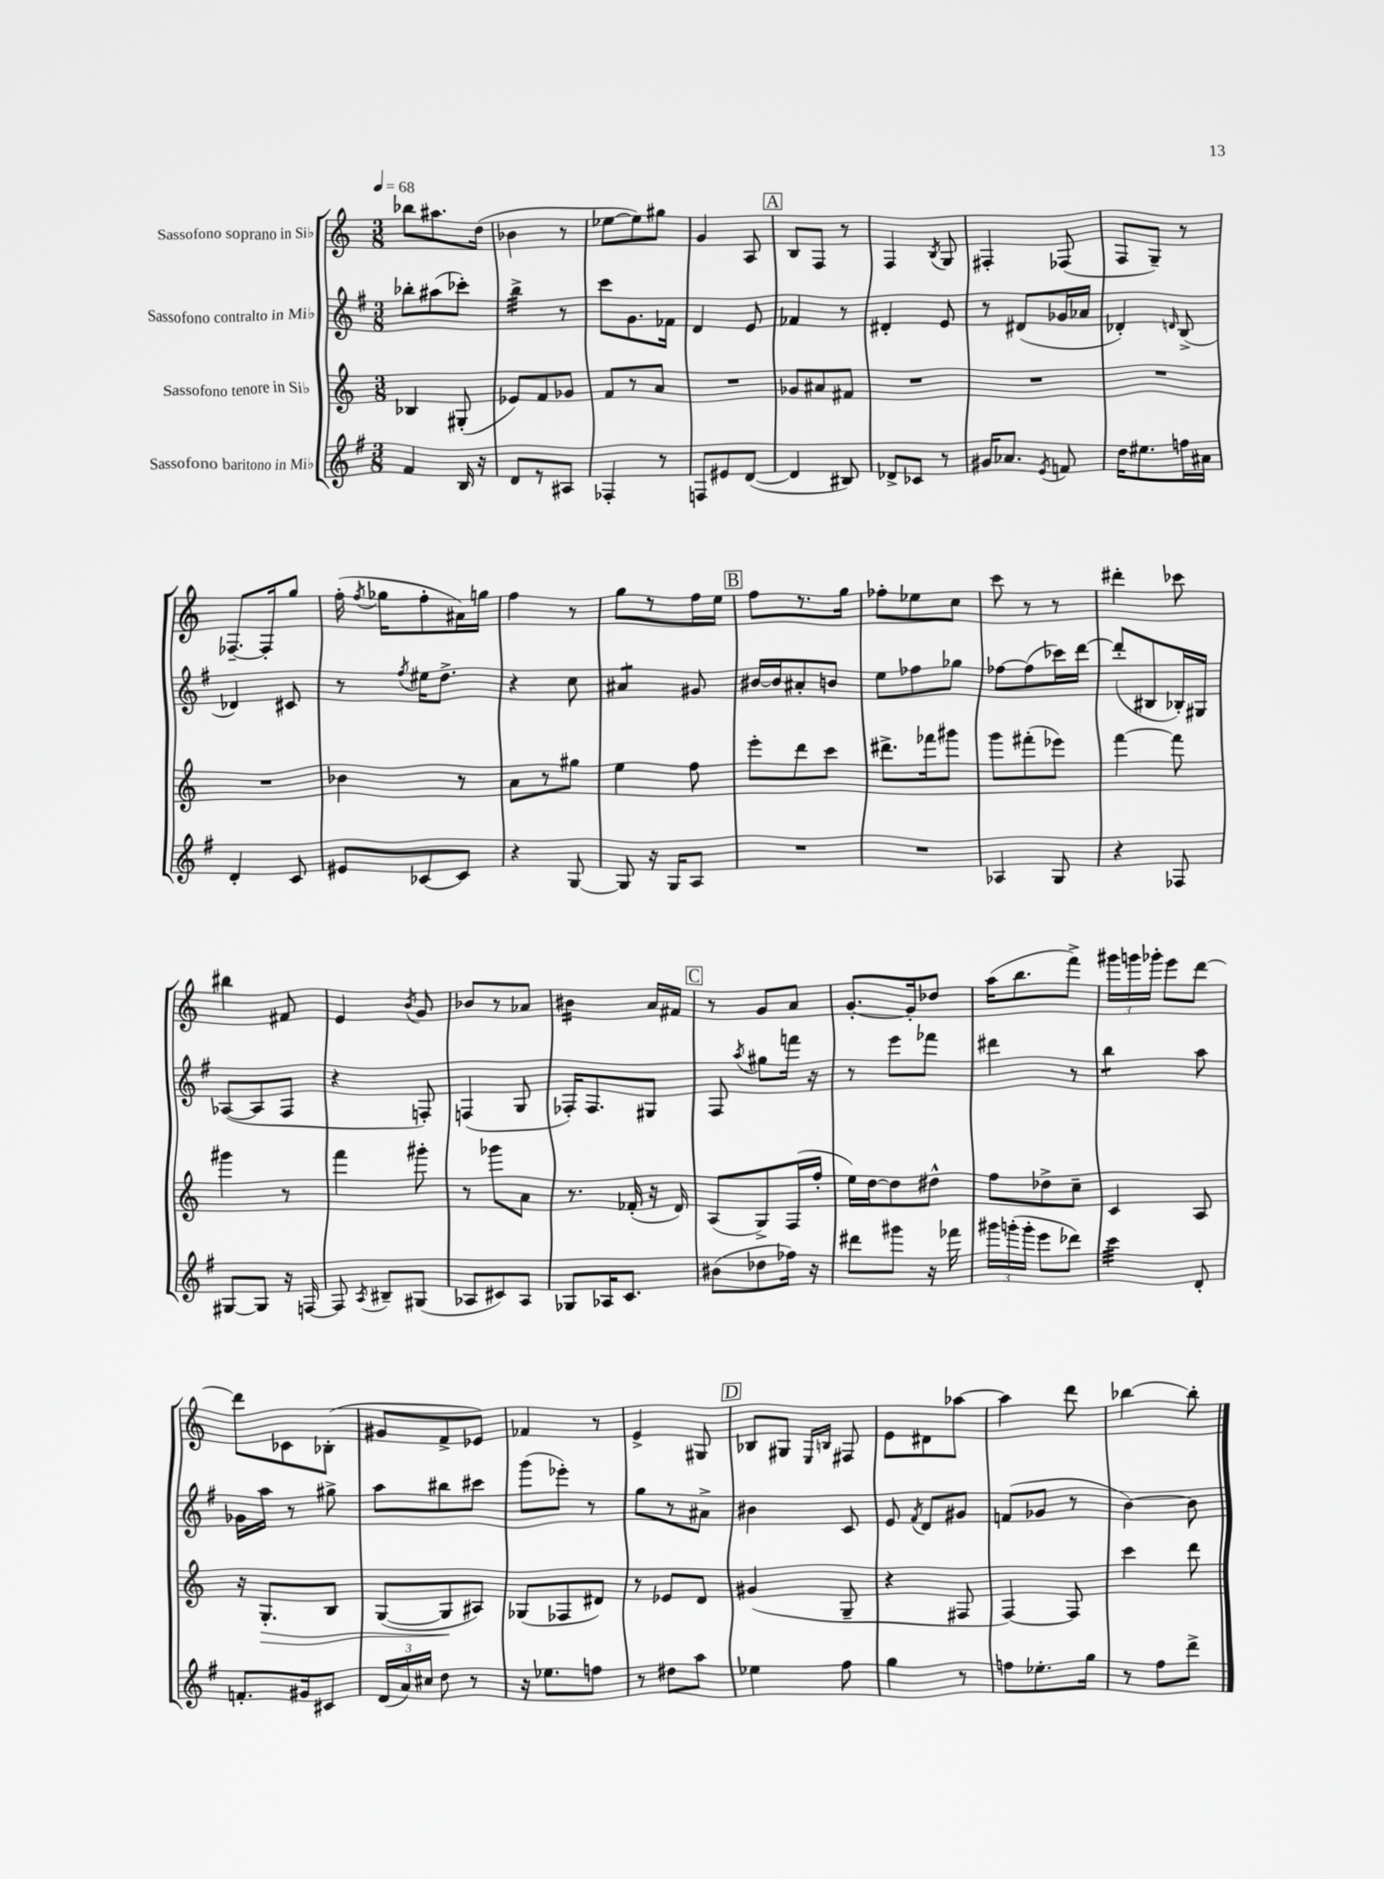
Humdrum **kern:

**kern	**kern	**kern	**kern
*staff4	*staff3	*staff2	*staff1
*clefG2	*clefG2	*clefG2	*clefG2
*k[f#]	*k[]	*k[f#]	*k[]
*M3/8	*M3/8	*M3/8	*M3/8
*MM68	*MM68	*MM68	*MM68
4f#/	4B-/	8bb-'\L	8bb-\L
.	.	(8aa#\	8.aa#\
16B/	(8G#'/	8ccc-'\J)	.
16r	.	.	(16dd\Jk
=	=	=	=
8d/L	8e-/L)	4bb^\	4b-\
8r	8f/	.	.
8A#/J	8g-/J	8r	8r
=	=	=	=
4F-'/	8f/L	8ccc\L	[8ee-\L
.	8r	8.g\	8ee-\])
8r	8a/J	.	8gg#\J
.	.	16f-\Jk	.
=	=	=	=
8F/L	4.r	4d/	4g/
8e#/	.	.	.
([8d/J	.	8e/	8A/
=	=	=	=
4d/]	8g-/L	4f-/	8B/L
.	8a#/	.	8F/J
8B#/)	8f#/J	8r	8r
=	=	=	=
8d-^/L	4.r	4d#'/	4F/
8c-/J	.	.	.
.	.	.	8qB/
8r	.	8e/	8G/
=	=	=	=
16g#/LK	4.r	8r	4F#'/
8.a-/J	.	.	.
.	.	(8d#/L	.
8qe/	.	.	.
8f/	.	16g-/L	(8F-/
.	.	16a-/JJ	.
=	=	=	=
16dd\LK	4.r	4d-'/)	8F/L
8.ee#\	.	.	.
.	.	.	8G~/J)
.	.	16qqd/	.
16ff\L	.	(8B^/	8r
16a#\JJ	.	.	.
=	=	=	=
4d'/	4.r	4d-/)	[8.F-~/L
.	.	.	16F-'/]k
8c/	.	8c#/	8gg/J
=	=	=	=
8e#/L	4b-\	8r	(16ff'\
.	.	.	8qff/
.	.	.	16gg-\LK
.	.	8qff#/	.
[8c-/	.	16ee#\LK	8ff'\
.	.	8.dd^\J	.
8c-/]J	8r	.	16a#\L)
.	.	.	16gg\JJ
=	=	=	=
4r	8a\L	4r	4ff\
.	8r	.	.
[8G/	8gg#\J	8cc\	8r
=	=	=	=
8G/]	4ee\	4a#/	8gg\L
16r	.	.	8r
16G/LK	.	.	.
8A/J	8ff\	8g#/	16ff\L
.	.	.	16ee\JJ
=	=	=	=
4.r	8eee'\L	[16b#/LL	8ff\L
.	.	16b#/]J	.
.	8ddd\	8a#'/	8.r
.	8ccc\J	8b/J	.
.	.	.	16gg\Jk
=	=	=	=
4.r	8.ddd#^\L	8ee\L	8ff-'\L
.	.	8ff-\	8ee-\
.	16fff-\k	.	.
.	8ggg#\J	8gg-\J	8cc\J
=	=	=	=
4A-/	8ggg\L	[8ff-\L	8ccc\
.	(8fff#'\	(8ff-\]	8r
8G/	8eee-\J)	16ccc-\L)	8r
.	.	[16ddd\JJ	.
=	=	=	=
4r	[4fff\	(8ddd'/]L	4ddd#'\
.	.	8B#/	.
8F-/	8fff\]	16B-'/L)	8ccc-\
.	.	16G#/JJ	.
=	=	=	=
[8G#/L	4ggg#\	([8A-/L	4bb#\
8G#/]J	.	8A-/]	.
16r	8r	8F#/J	8f#/
[16F/	.	.	.
=	=	=	=
8F/]	4fff\	4r	4e/
8qA/	.	.	.
8B#~/L	.	.	.
.	.	.	8qb/
(8G#/J	8ggg#'\	8F'/)	8g/
=	=	=	=
8A-/L	8r	(4F/	8b-/L
8c#/)	8ggg-\L	.	8r
8A-/J	8a\J	8G/	8a-/J
=	=	=	=
8G-/L	8.r	16F-'/LK)	4b#\
.	.	8.F-/	.
16A-/K	.	.	.
8.c/J	(16f-'/	.	.
.	16r	8G#/J	16a/LL
.	16d/)	.	16f#/JJ
=	=	=	=
(8b#\L	(8A/L	8F#/	8r
.	.	8qaa/	.
8dd-\	8G^/)	8gg#\L	8g/L
16ff-\Jk)	(16F/L	16fff\Jk	8a/J
16r	16ff'/JJ	16r	.
=	=	=	=
8ddd#\L	16ee\LL)	8r	[8.g'/L
.	[16dd\J	.	.
8ggg#\J	8dd\]	8eee\L	.
.	.	.	16g'/]k
16r	8dd#^^\J	8fff-\J	8dd-/J
16fff-\	.	.	.
=	=	=	=
24ggg#\LL	8ff\L	4ddd#\	(16aa\LK
(24ggg'\	.	.	.
.	.	.	8.bb\
24ggg'\JJ	.	.	.
8eee\L	8dd-^\	.	.
8ddd-\J)	8cc~\J	8r	8fff^\J)
=	=	=	=
4ccc\	4c/	4bb\	24ggg#\LL
.	.	.	24ggg\
.	.	.	24ggg-'\JJ
.	.	.	8eee\L
8d'/	8A/	8aa\	[8ddd\J
=	=	=	=
8.f'/L	16r	16g-\LL	8ddd\]L
.	8.G'/L	16aa\JJ	.
.	.	8r	8c-\
16g#/k	.	.	.
8c#/J	8B/J	8gg#^\	(8B-'\J
=	=	=	=
(24d/LL	([8G/L	8aa\L	8g#/L
24a/)	.	.	.
24cc#/JJ	.	.	.
8dd\	8G/]	8bb#\	8f^/
8r	8A#/J)	8ccc#\J	8e-/J)
=	=	=	=
16r	(8G-/L	(8ggg\L	4f-/
8.ee-\L	.	.	.
.	8F-/	8eee-'\J)	.
8ff\J	8d#/J)	8r	8r
=	=	=	=
8r	8r	8gg\L	4e^/
8dd#\L	8e-/L	8r	.
8aa\J	8d/J	8a#^\J	8G#/
=	=	=	=
4ee-\	(4g#/	4b#\	8B-/L
.	.	.	8G#/J
.	.	.	16qqE/LL
.	.	.	16qqB/JJ
8ff#\	8G~/	8c/	8F#/
=	=	=	=
4gg\	4r	8e/	8e\L
.	.	8qf#/	.
.	.	8d/L	8d#\
8r	8F#/	8g#/J	[8aa-\J
=	=	=	=
8ff\L	[4F/)	(8f/L	4aa-\]
8.ee-'\	.	8g-/J	.
.	8F/]	8r	8ddd\
16gg\Jk	.	.	.
=	=	=	=
8r	4ccc\	[4b\)	[4bb-\
8ff#\L	.	.	.
8ddd^\J	8ddd\	8b\]	8bb-'\]
==	==	==	==
*-	*-	*-	*-
